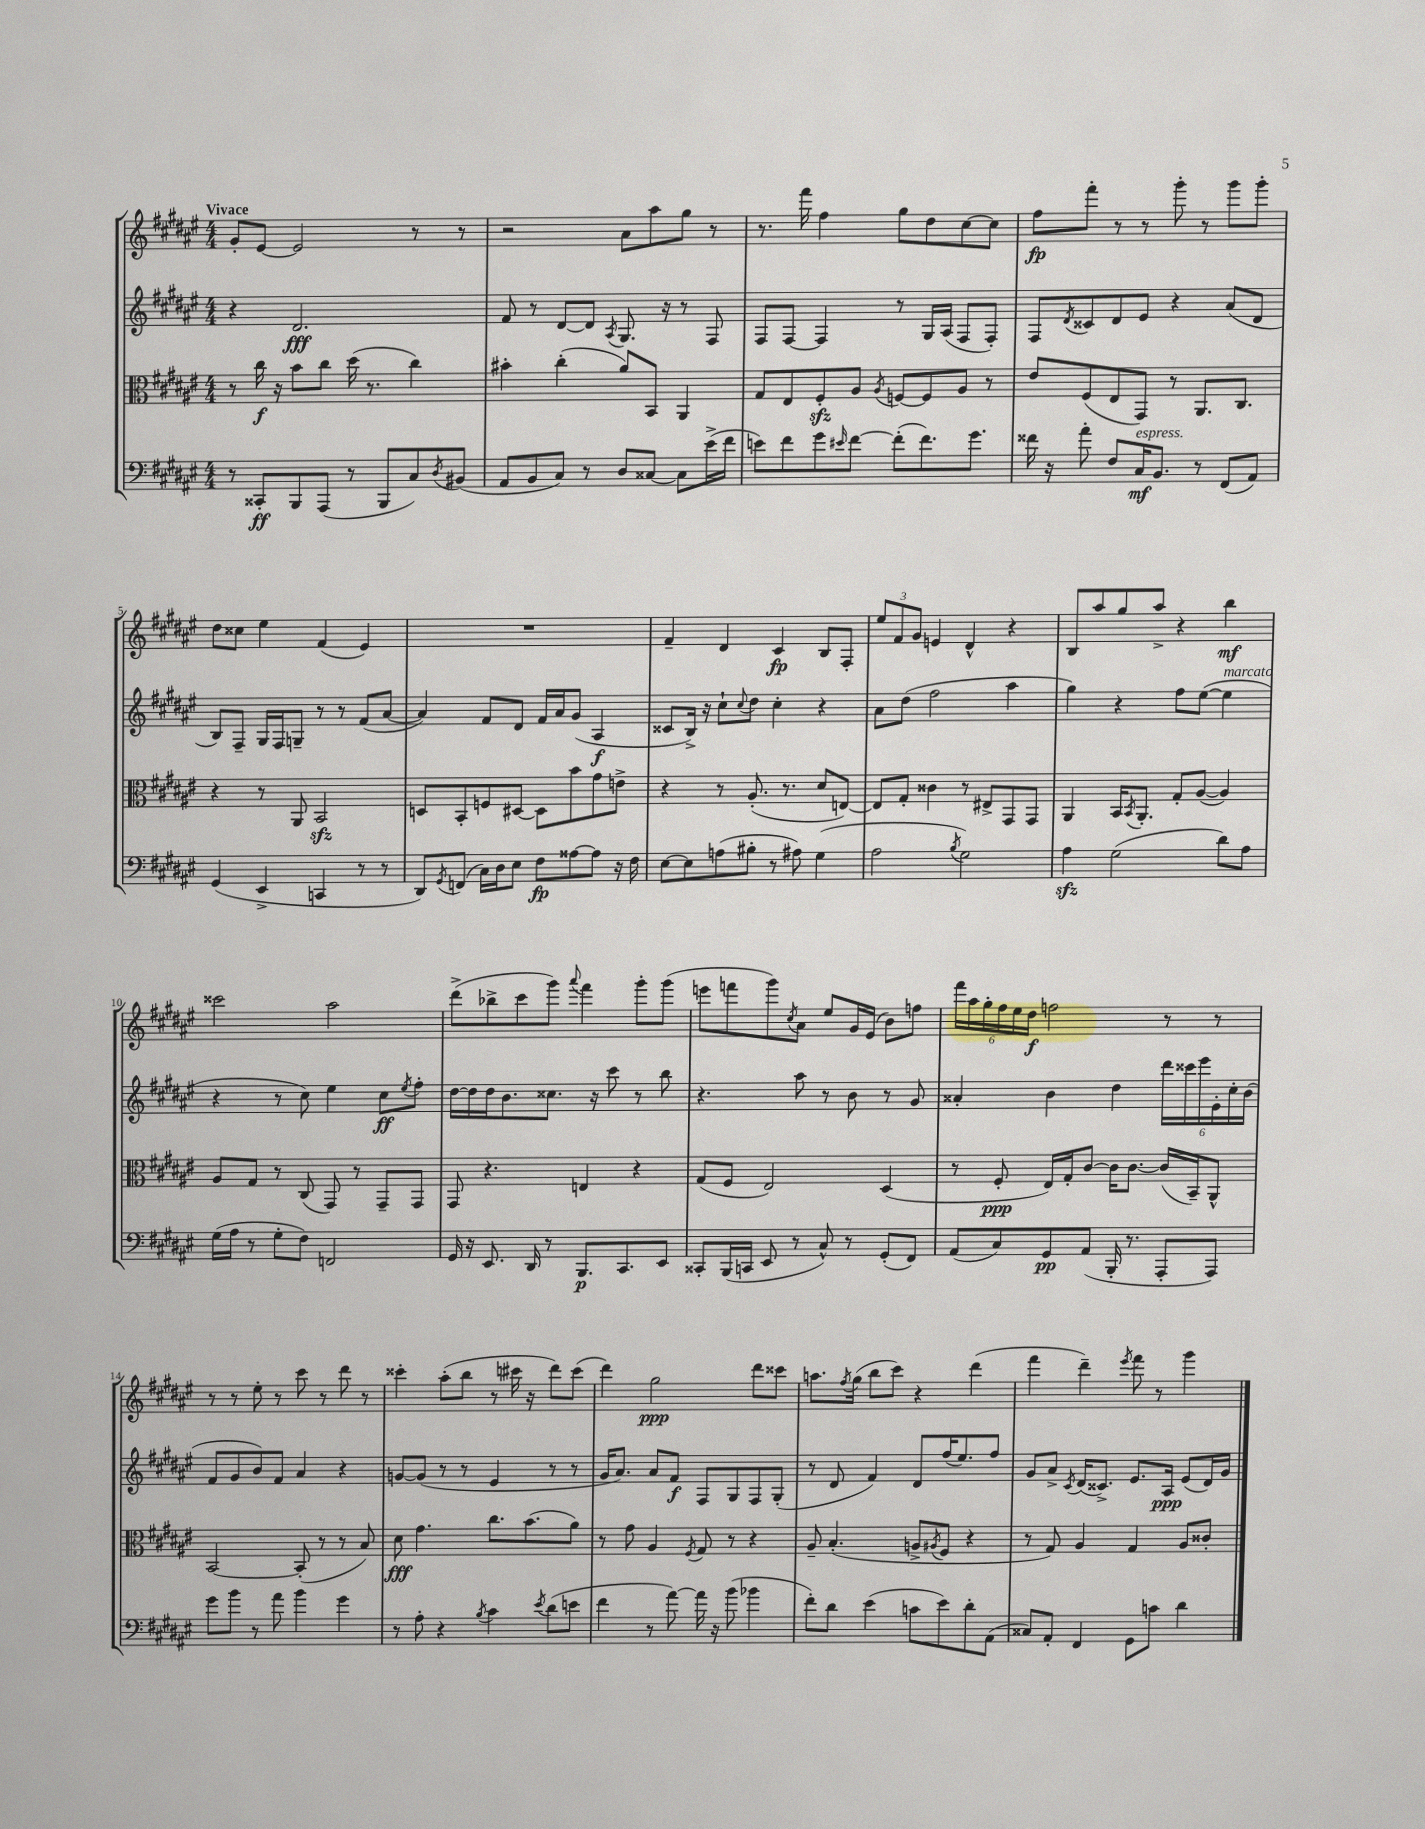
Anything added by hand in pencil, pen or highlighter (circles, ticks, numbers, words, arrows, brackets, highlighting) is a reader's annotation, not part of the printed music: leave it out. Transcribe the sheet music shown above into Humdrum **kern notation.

**kern	**kern	**kern	**kern
*staff4	*staff3	*staff2	*staff1
*clefF4	*clefC3	*clefG2	*clefG2
*k[f#c#g#d#a#e#]	*k[f#c#g#d#a#e#]	*k[f#c#g#d#a#e#]	*k[f#c#g#d#a#e#]
*M4/4	*M4/4	*M4/4	*M4/4
8r	8r	4r	8g#'/L
8CC##'/L	16cc#\	.	[8e#/J
.	16r	.	.
8BBB/	8b\L	2.d#/	2e#/]
(8AAA#/J	8cc#\J	.	.
8r	(16dd#\	.	.
.	8.r	.	.
8BBB/L	.	.	.
8C#/)	4cc#\)	.	8r
8qD#/	.	.	.
(8BB#/J	.	.	8r
=	=	=	=
8AA#/L	4b#'\	8f#/	2r
8BB/	.	8r	.
8C#/J)	(4cc#'\	[8d#/L	.
8r	.	8d#/]J	.
.	.	8qA#/	.
8D#/L	8a#/L)	8.G#/	8a#\L
[8C##/J	8BB/J	.	8aa#\
.	.	16r	.
8C##\]L	4AA#/	8r	8gg#\J
(16e#^\L	.	8F#/	8r
16f#\JJ	.	.	.
=	=	=	=
8e\L)	8G#/L	8F#/L	8.r
8f#\	8E#/	[8F#/J	.
.	.	.	16fff#\
8g#\	8F#'/	4F#/]	4ff#\
16qqe#/	.	.	.
[8f#\J	8A#/J	.	.
.	8qA#/	.	.
(8f#'\]L	[8F/L	8r	8gg#\L
8.f#\)	8F/]	16G#/LL	8dd#\
.	.	(16A#/JJ	.
.	8A#/J	8F#/L	[8cc#\
8.g#\J	.	.	.
.	8r	8F#'/J)	8cc#\]J
=	=	=	=
16f##\	8e#/L	8F#/L	8ff#\L
16r	.	.	.
.	.	8qd#/	.
8a#'\	(8F#/	8c##/	8fff#'\J
8F#/L	8E#/	8d#/	8r
16C#/K	8GG#/J)	8e#/J	8r
8.BB/J	.	.	.
.	8r	4r	8ggg#'\
8r	8.AA#/L	.	8r
(8FF#/L	.	(8a#/L	8ggg#\L
.	8.C#/J	.	.
8AA#/J)	.	8d#/J	8ggg#'\J
=	=	=	=
(4GG#/	4r	8B/L)	8dd#\L
.	.	8F#~/J	8cc##\J
4EE#^/	8r	16G#/LL	4ee#\
.	.	16F#/J	.
.	8AA#/	8G~/J	.
4CC/	2BB/	8r	(4f#/
.	.	8r	.
8r	.	(8f#/L	4e#/)
8r	.	[8a#/J	.
=	=	=	=
8DD#/L)	8D/L	4a#/])	1r
8qGG#/	.	.	.
(8FF/J	8BB'/	.	.
16C#\LL)	8F/	8f#/L	.
16D#\J	.	.	.
8E#\J	[8D#/J	8d#/J	.
8F#\L	8D#\]L	16f#/LL	.
.	.	16a#/J	.
[8A##\	8b\	(8g#/J	.
8A##\]J	8g#\	4A#/	.
16r	8e^\J	.	.
16F#\	.	.	.
=	=	=	=
[8E#\L	4r	8c##/L	4f#~/
8E#\]	.	16B^/Jk)	.
.	.	16r	.
(8A\	8r	8cc#`\L	4d#/
.	.	8qqcc#/	.
8B#'\J	(8.A#'/	8dd#\J	.
8r	.	4cc#'\	4c#/
.	8.r	.	.
8A#\)	.	.	.
(4G#\	8d#/L	4r	8B/L
.	[8E/J)	.	8F#'/J
=	=	=	=
2A#\	8E/]L	8a#\L	12ee#/L
.	.	.	12f#/
.	8G#'/J	(8dd#\J	.
.	.	.	12g#/J
.	4c##\	2ff#\	4e/
8qB/	.	.	.
2G#\)	8r	.	4d#^^/
.	8E#^/L	.	.
.	8GG#/	4aa#\	4r
.	8GG#/J	.	.
=	=	=	=
4A#\	4AA#/	4gg#\)	8B/L
.	.	.	8aa#/
(2G#\	16BB/LK	4r	8gg#/
.	8qBB/	.	.
.	8.AA#'/J	.	.
.	.	.	8aa#^/J
.	8G#'/L	8ff#\L	4r
.	([8A#/J	([8ee#\J	.
8d#\L)	4A#/])	4ee#\]	4bb\
8A#\J	.	.	.
=	=	=	=
(16G#\LL	8A#/L	4r	2ccc##\
16A#\JJ	.	.	.
8r	8G#/J	.	.
8G#'\L	8r	8r	.
8F#\J)	(8C#/	8cc#\)	.
2FF/	8GG#/)	4ee#\	2aa#\
.	8r	.	.
.	8GG#~/L	8cc#\L	.
.	.	8qee#/	.
.	8GG#/J	8ff#'\J	.
=	=	=	=
16GG#/	8GG#/	[16dd#\LL	(8ddd#^\L
16r	.	16dd#\]	.
8.EE#/	4.r	16dd#\J	8bb-^\
.	.	8.b\	.
.	.	.	8ccc#\
16DD#/	.	.	.
8r	.	8.cc##\J	8ggg#\J)
.	.	.	8qqaaa#/
8.BBB/L	4E/	.	4fff#\
.	.	16r	.
.	.	8ccc#\	.
8.CC#/	.	.	.
.	4r	8r	8ggg#'\L
8EE#/J	.	8bb\	(8ggg#\J
=	=	=	=
8CC##'/L	(8G#/L	4.r	8eee\L
(16BBB/L	8F#/J	.	8fff\
16CC/JJ	.	.	.
8EE#/	2E#/)	.	8ggg#\)
.	.	.	8qcc#/
8r	.	8aa#\	8a#\J
8C#^^/)	.	8r	8ee#/L
8r	.	8b\	16g#/L
.	.	.	(16e#/JJ
(8GG#'/L	(4D#/	8r	8b\L)
8FF#/J)	.	8g#/	8ff\J
=	=	=	=
(8AA#/L	8r	4a##'/	24fff#\LL
.	.	.	24aa#\
.	.	.	24gg#'\
8C#/)	8F#'/	.	24ff#\
.	.	.	24ee#\
.	.	.	24dd#\JJ
8GG#/	16E#/LL)	4b\	2ff\
.	16G#'/J	.	.
(8AA#/J	[8c#/J	.	.
16BBB'/	16c#\]LK	4dd#\	.
8.r	[8.c#\J	.	.
8AAA#'/L	(16c#/]LL	24ddd#\LL	8r
.	.	24ccc##\	.
.	16BB~/J)	.	.
.	.	24eee#\	.
8AAA#/J)	8AA#^^/J	24e#'\	8r
.	.	24cc#'\	.
.	.	(24b\JJ	.
=	=	=	=
8g#\L	[2BB/	8f#/L	8r
8b\J	.	8g#/	8r
8r	.	8b/)	8ee#'\
8a#\	.	8f#/J	8r
4b\	(8BB'/]	4a#/	8ccc#\
.	8r	.	8r
4g#\	8r	4r	8ddd#\
.	8B/)	.	8r
=	=	=	=
8r	8d#\	[8g/L	4ccc##'\
8A#'\	4.g#\	(8g/]J	.
4r	.	8r	(8aa#'\L
.	.	8r	8bb\J
8qB/	.	.	.
4c#\	8.cc#\L	4e#/	8r
.	.	.	16ccc#\
.	(8.b\	.	16r
8qe#/	.	.	.
(8d#\L	.	8r	8ddd#\L)
8e\J	8a#\J)	8r	(8ccc#\J
=	=	=	=
4f#\	8r	16g#/LK	4ddd#\)
.	.	8.a#/J)	.
.	8g#\	.	.
8r	4A#/	8a#/L	2gg#\
[8a#\)	.	8f#/J	.
.	8qF#/	.	.
16a#\]	8G#/	8F#/L	.
16r	.	.	.
(8b\	8r	8G#/	.
4b-\	4r	8F#/	8ddd#\L
.	.	(8G#'/J	8ccc##\J
=	=	=	=
8f#'\L)	8A#~/	8r	8.aa\L
8d#\J	(4.B'/	8d#/	.
.	.	.	8qff#/
.	.	.	(16gg#\Jk
(4e#\	.	4f#/)	8bb\L
.	.	.	8ccc#\J)
8c\L	8A^/L	8d#/L	4r
.	8qA#/	.	.
8e#\)	8F#/J	(16ff#/K	.
.	.	8.ee#/)	.
8d#'\	4r	.	(4ddd#\
(8AA#\J	.	8ff#/J	.
=	=	=	=
8C##/L)	8r	8g#/L	4fff#\
8AA#'/J	8G#/)	8a#^/J	.
.	.	8qc#/	.
4FF#/	4A#/	(16d#/LK	4ddd#~\)
.	.	8.c##^/J)	.
.	.	.	8qeee#/
8GG#\L	4G#/	8.e#/L	8fff#\
8c\J	.	.	8r
.	.	16A#/Jk	.
4d#\	8A#/L	(8e#/L	4ggg#\
.	8c##'/J	16d#/L)	.
.	.	16g#/JJ	.
==	==	==	==
*-	*-	*-	*-
